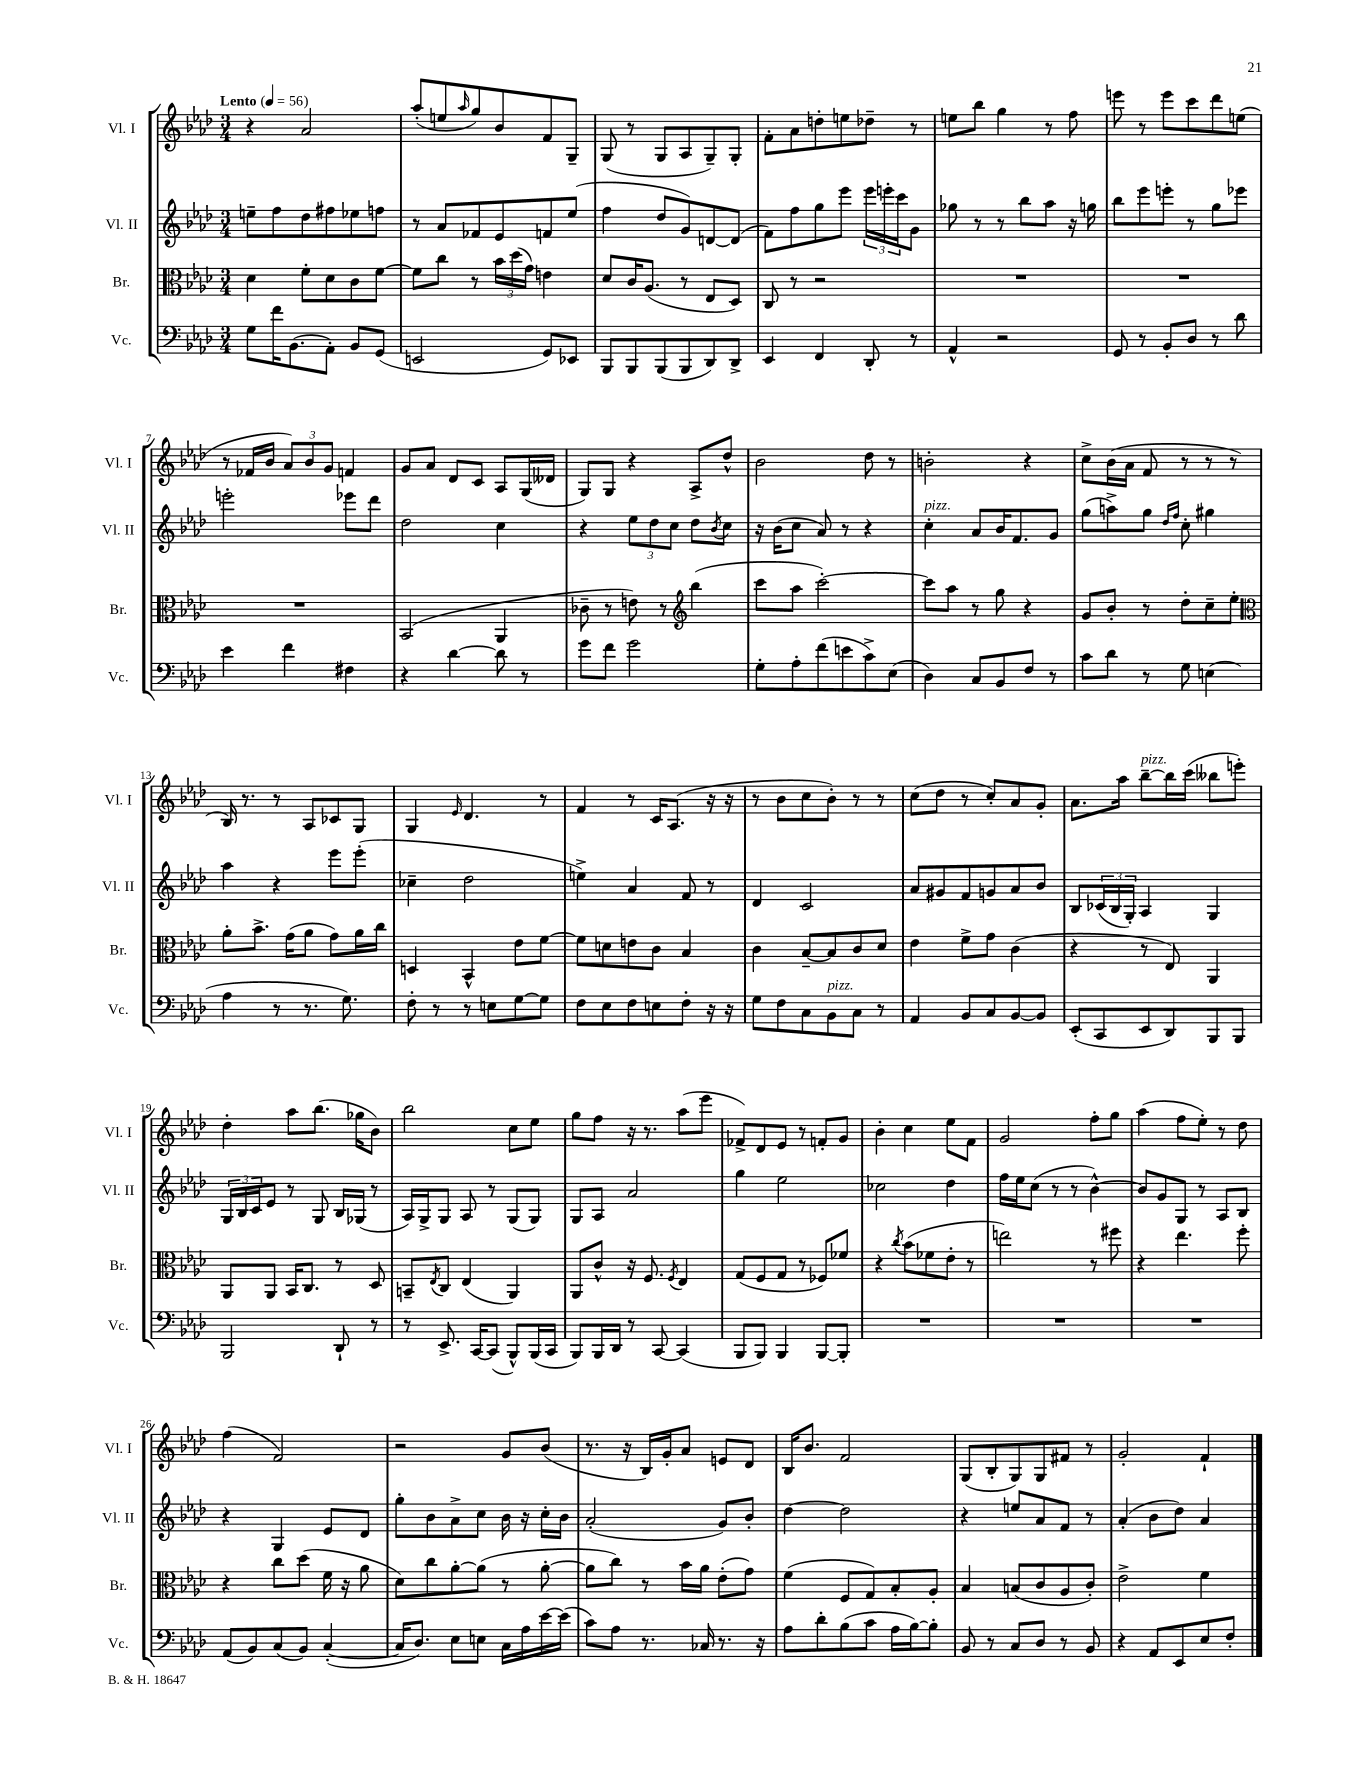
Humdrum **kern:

**kern	**kern	**kern	**kern
*staff4	*staff3	*staff2	*staff1
*clefF4	*clefC3	*clefG2	*clefG2
*k[b-e-a-d-]	*k[b-e-a-d-]	*k[b-e-a-d-]	*k[b-e-a-d-]
*M3/4	*M3/4	*M3/4	*M3/4
*MM56	*MM56	*MM56	*MM56
8G	4d-	8ee~	4r
16f	.	8ff	.
(8.BB-	.	.	.
.	8f'	8dd-	2a-
8AA-')	8d-	8ff#	.
8BB-	8c	8ee-	.
(8GG	[8f	8ff	.
=	=	=	=
2EE	8f]	8r	(8aa-'
.	8cc	8a-	8ee
.	.	.	16qqaa-
.	8r	8f-	8gg)
.	24b-	8e-	8b-
.	(24dd-	.	.
.	24g)	.	.
8GG)	4e	8f	8f
8EE-	.	(8ee-	8G~
=	=	=	=
8BBB-	8d-	4ff	(8G
8BBB-	16c	.	8r
.	(8.A-	.	.
(8BBB-	.	8dd-	8G
8BBB-	8r	8g)	8A-
8DD-)	8E-	[8d	8G~)
8DD-^	8D-)	(8d]	8G'
=	=	=	=
4EE-	8C	8f)	8f'
.	8r	8ff	8a-
4FF	2r	8gg	8dd'
.	.	8eee-	8ee
8DD-'	.	24eee-	8dd-~
.	.	24eee'	.
.	.	24ccc	.
8r	.	8g	8r
=	=	=	=
4AA-^^	2.r	8gg-	8ee
.	.	8r	8bb-
2r	.	8r	4gg
.	.	8bb-	.
.	.	8aa-	8r
.	.	16r	8ff
.	.	16gg	.
=	=	=	=
8GG	2.r	8bb-	8eee
8r	.	8eee-	8r
8BB-'	.	8eee'	8eee
8D-	.	8r	8ccc
8r	.	8gg	8ddd-
8d-	.	8eee-	(8ee
=	=	=	=
4e-	2.r	2eee'	8r
.	.	.	16f-
.	.	.	16b-
4f	.	.	12a-)
.	.	.	12b-
.	.	.	12g
4F#	.	8eee-	4f
.	.	8ddd-	.
=	=	=	=
4r	(2BB-	2dd-	8g
.	.	.	8a-
[4d-	.	.	8d-
.	.	.	8c
8d-]	4AA-	4cc	8A-
8r	.	.	(16G
.	.	.	16d--
=	=	=	=
8g	8c-~	4r	8G)
8f	8r	.	8G
2g	8e)	12ee-	4r
.	.	12dd-	.
.	8r	.	.
.	.	12cc	.
*	*clefG2	*	*
.	(4bb-	8dd-	8A-^
.	.	8qb-	.
.	.	8cc	8dd-^^
=	=	=	=
8G'	8ccc	16r	2b-
.	.	(16b-	.
8A-'	8aa-	8cc	.
(8f	[2ccc')	8a-)	.
8e	.	8r	.
8c^)	.	4r	8dd-
(8E-	.	.	8r
=	=	=	=
4D-)	8ccc]	4cc'	2b'
.	8aa-	.	.
8C	8r	8a-	.
8BB-	8gg	16b-	.
.	.	8.f	.
8F	4r	.	4r
8r	.	8g	.
=	=	=	=
8c	8g	(8gg	8cc^
8d-	8b-'	8aa^)	(16b-
.	.	.	16a-
8r	8r	8gg	8f
.	.	16qqdd-	.
.	.	16qqff	.
8G	8dd-'	8cc'	8r
(4E	8cc~	4gg#	8r
.	8ee-'	.	8r
=	=	=	=
*	*clefC3	*	*
4A-	8a-'	4aa-	16B-)
.	.	.	8.r
.	8.b-^	.	.
8r	.	4r	8r
.	(16g	.	.
8.r	8a-	.	8A-
.	8g)	8eee-	8c-
8.G)	.	.	.
.	16a-	(8eee-'	8G
.	16cc	.	.
=	=	=	=
8F'	4D	4cc-~	4G
8r	.	.	.
.	.	.	16qqe-
8r	4BB-^^	2dd-	4.d-
8E	.	.	.
[8G	8e-	.	.
8G]	[8f	.	8r
=	=	=	=
8F	8f]	4ee^)	4f
8E-	8d	.	.
8F	8e	4a-	8r
8E	8c	.	16c
.	.	.	(8.A-
8F'	4B-	8f	.
16r	.	8r	16r
16r	.	.	16r
=	=	=	=
8G	4c	4d-	8r
8F	.	.	8b-
8C	[8B-~	2c	8cc
8BB-	8B-]	.	8b-')
8C	8c	.	8r
8r	8d-	.	8r
=	=	=	=
4AA-	4e-	8a-	(8cc
.	.	8g#	8dd-
8BB-	8f^	8f	8r
8C	8g	8g	8cc')
[8BB-	(4c	8a-	8a-
8BB-]	.	8b-	8g'
=	=	=	=
(8EE-'	4r	8B-	8.a-
8CC	.	(24c-	.
.	.	24B-	.
.	.	.	16aa-
.	.	24G')	.
8EE-	8r	4A-	[8bb-~
8DD-)	8E-)	.	16bb-]
.	.	.	(16ccc
8BBB-	4AA-	4G	8bb--
8BBB-	.	.	8eee')
=	=	=	=
2BBB-	8AA-	24G	4dd-'
.	.	24B-	.
.	.	24c	.
.	8AA-	8e-	.
.	16BB-	8r	8aa-
.	8.C	.	.
.	.	8G	(8.bb-
8DD-`	8r	16B-	.
.	.	(16G-	16gg-
8r	8D-	8r	8b-)
=	=	=	=
8r	8BB~	16A-)	2bb-
.	.	16G^	.
.	8qE-	.	.
8.EE-^	8C	8G	.
.	(4E-	8A-	.
[16CC	.	.	.
(8CC]	.	8r	.
8BBB-^^)	4AA-)	(8G	8cc
(16BBB-	.	8G)	8ee-
16CC	.	.	.
=	=	=	=
8BBB-)	8AA-	8G	8gg
16BBB-	8c^^	8A-	8ff
16DD-	.	.	.
8r	16r	2a-	16r
.	8.F	.	8.r
[8CC	.	.	.
.	8qF	.	.
(4CC]	4E-	.	(8aa-
.	.	.	8eee-
=	=	=	=
8BBB-	(8G	4gg	8f-^)
8BBB-)	8F	.	8d-
4BBB-	8G	2ee-	8e-
.	8r	.	8r
[8BBB-	8F-)	.	8f'
8BBB-']	8f-	.	8g
=	=	=	=
2.r	4r	2cc-	4b-'
.	8qcc	.	.
.	(8b-	.	4cc
.	8f-	.	.
.	8e-'	4dd-	8ee-
.	8r	.	8f
=	=	=	=
2.r	2ee)	16ff	2g
.	.	16ee-	.
.	.	(8cc	.
.	.	8r	.
.	.	8r	.
.	8r	[4b-^^)	8ff'
.	8ff#	.	8gg
=	=	=	=
2.r	4r	8b-]	(4aa-
.	.	8g	.
.	4.ee-	8G	8ff
.	.	8r	8ee-')
.	.	8A-	8r
.	8ff'	8B-	8dd-
=	=	=	=
(8AA-	4r	4r	(4ff
8BB-)	.	.	.
(8C	8cc	4G	2f)
8BB-)	(8dd-	.	.
([4C'	16f	8e-	.
.	16r	.	.
.	8a-	8d-	.
=	=	=	=
16C]	8d-)	8gg'	2r
8.D-)	.	.	.
.	8cc	8b-	.
8E-	[8a-'	8a-^	.
8E	(8a-]	8cc	.
16C	8r	16b-	8g
16A-	.	16r	.
[16e-	[8a-'	16cc'	(8b-
(16e-]	.	16b-	.
=	=	=	=
8c)	8a-]	(2a-'	8.r
8A-	8cc)	.	.
.	.	.	16r
8.r	8r	.	16B-)
.	.	.	16g'
.	16b-	.	8a-
16C-	16a-	.	.
8.r	(8e-'	8g)	8e
.	8g)	8b-'	8d-
16r	.	.	.
=	=	=	=
8A-	(4f	[4dd-	16B-
.	.	.	8.b-
8d-'	.	.	.
(8B-	8F	2dd-]	2f
8c	8G)	.	.
16A-	8B-'	.	.
[16B-)	.	.	.
8B-']	8A-'	.	.
=	=	=	=
8BB-	4B-	4r	(8G
8r	.	.	8B-'
8C	(8B	8ee	8G)
8D-	8c	8a-	8G
8r	8A-	8f	8f#
8BB-	8c')	8r	8r
=	=	=	=
4r	2e-^	(4a-'	2g'
8AA-	.	8b-	.
8EE-	.	8dd-)	.
8E-	4f	4a-	4f`
8F'	.	.	.
==	==	==	==
*-	*-	*-	*-
